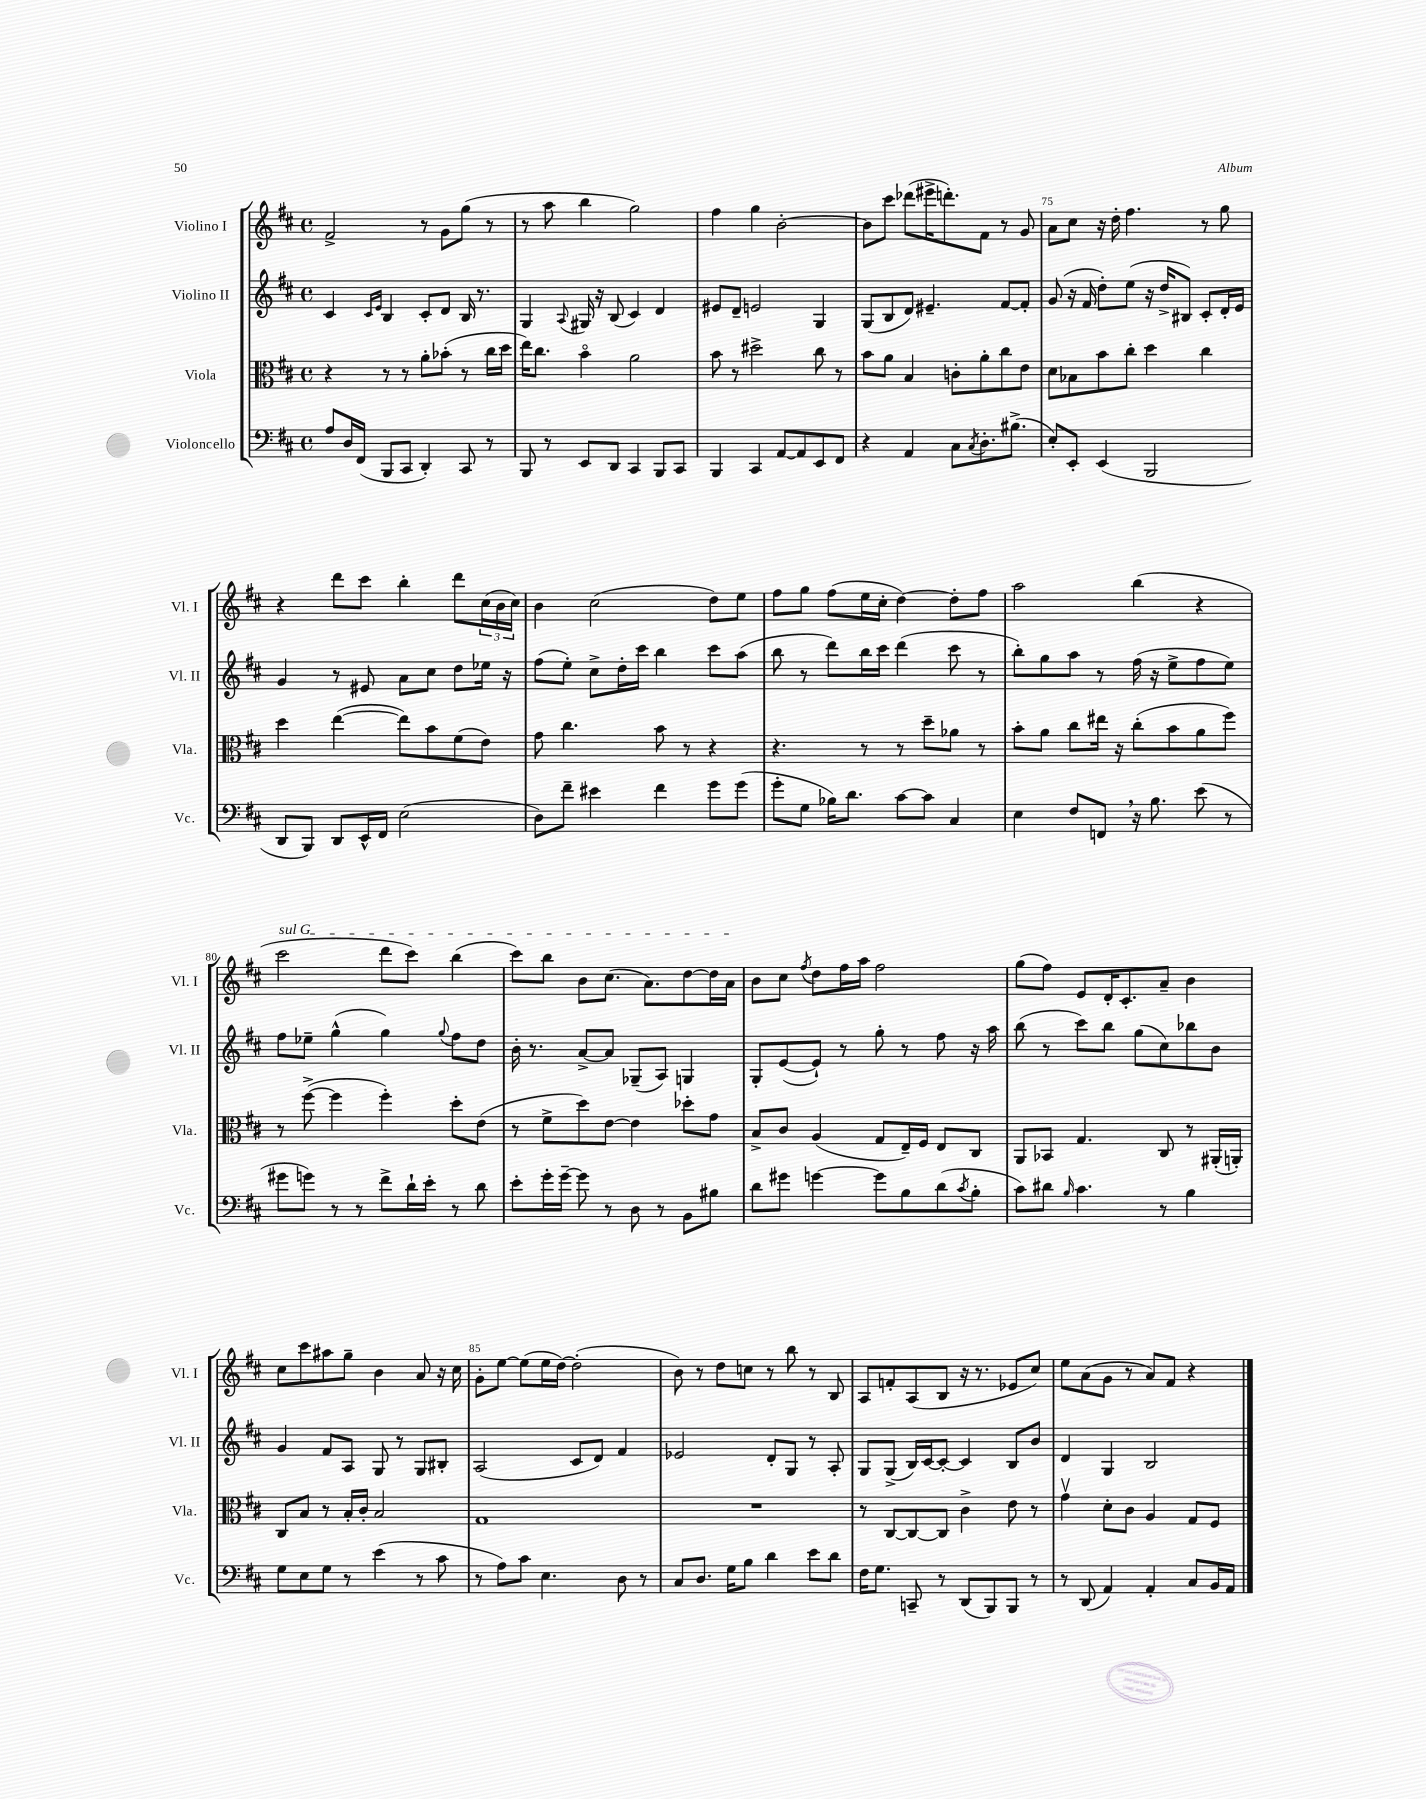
<<
\new StaffGroup <<
\new Staff = "s0" \with { instrumentName = "Violino I" shortInstrumentName = "Vl. I" } {
    \clef treble \key d \major \defaultTimeSignature \time 4/4
    fis'2-> r8 g'8 g''8( r8 |
    r8 a''8 b''4 g''2) |
    fis''4 g''4 b'2~-. |
    b'8 cis'''8 des'''8( eis'''16-> d'''8.-.) fis'8 r8 g'8 |
    a'8 cis''8 r16 d''16-. fis''4. r8 g''8 |
    r4 d'''8 cis'''8 b''4-. d'''8 \tuplet 3/2 { cis''16( b'16 cis''16) } |
    b'4 cis''2( d''8) e''8 |
    fis''8 g''8 fis''8( e''16 cis''16-. d''4~) d''8-. fis''8 |
    a''2 b''4( r4 |
    \once \override TextSpanner.bound-details.left.text = \markup { \italic "sul G" } cis'''2\startTextSpan d'''8 cis'''8) b''4( |
    cis'''8) b''8 b'8 cis''8.( a'8.) d''8~ d''16 a'16\stopTextSpan |
    b'8 cis''8 \acciaccatura { fis''8 } d''8 fis''16 a''16 fis''2 |
    g''8( fis''8) e'8 d'16-. cis'8.-. a'8-- b'4 |
    cis''8 cis'''8 ais''8 g''8-- b'4 a'8 r16 cis''16 |
    g'8-. e''8~ e''8( e''16 d''16~) d''2-.( |
    b'8) r8 d''8 c''8 r8 b''8 r8 b8 |
    a8 f'8-. a8( b8 r16 r8. ees'8 cis''8) |
    e''8 a'8( g'8 r8 a'8) fis'8 r4 \bar "|." |
}
\new Staff = "s1" \with { instrumentName = "Violino II" shortInstrumentName = "Vl. II" } {
    \clef treble \key d \major \defaultTimeSignature \time 4/4
    cis'4 \grace { cis'16 e'16 } b4 cis'8-. d'8 b16 r8. |
    g4 \appoggiatura { a8 } gis16 r16 b8( cis'4) d'4 |
    eis'8 d'8-- e'2 g4 |
    g8( b8 d'8) eis'4.-- fis'8~ fis'8-. |
    g'8( r16 fis'16 d''8-.) e''8( r16 d''16-> bis8) cis'8-. d'16-. e'16 |
    g'4 r8 eis'8 a'8 cis''8 d''8 ees''16 r16 |
    fis''8( e''8-.) cis''8-> d''16-. cis'''16 b''4 cis'''8 a''8( |
    b''8 r8 d'''8) b''16 cis'''16 d'''4( cis'''8 r8 |
    b''8-.) g''8 a''8 r8 fis''16( r16 e''8-> fis''8 e''8) |
    fis''8 ees''8-- g''4-^( g''4) \appoggiatura { g''8 } fis''8 d''8 |
    b'16-. r8. a'8~-> a'8 ges8--( a8) g4 |
    g8-. e'8~( e'8-!) r8 g''8-. r8 fis''8 r16 a''16 |
    b''8( r8 cis'''8) b''8 g''8( cis''8) bes''8 b'8 |
    g'4 fis'8 a8 g8 r8 g8 bis8-. |
    a2( cis'8 d'8) fis'4 |
    ees'2 d'8-. g8 r8 a8-. |
    g8 g8->( b16) cis'16~ cis'8~-. cis'4 b8 b'8 |
    d'4 g4 b2 \bar "|." |
}
\new Staff = "s2" \with { instrumentName = "Viola" shortInstrumentName = "Vla." } {
    \clef alto \key d \major \defaultTimeSignature \time 4/4
    r4 r8 r8 a'8-. bes'8-.( r8 cis''16 d''16 |
    e''16) cis''8. b'4\flageolet a'2 |
    b'8 r8 dis''2-> cis''8 r8 |
    b'8 a'8 b4 c'8-. a'8-. cis''8 e'8 |
    d'8 bes8 b'8 cis''8-. d''4 cis''4 |
    d''4 e''4~( e''8) b'8 fis'8( e'8) |
    g'8 cis''4. b'8 r8 r4 |
    r4. r8 r8 d''8-- aes'8 r8 |
    b'8-. a'8 cis''8 eis''16 r16 cis''8-.( b'8 a'8 fis''8) |
    r8 fis''8~->( fis''4 fis''4-.) d''8-. e'8( |
    r8 fis'8-> d''8) e'8~ e'4 des''8-. g'8 |
    b8-> cis'8 a4( g8 e16--) fis16 e8 cis8 |
    a,8 bes,8 g4. cis8 r8 ais,16-.( a,16-.) |
    cis8 b8 r8 b16-. cis'16-. b2 |
    g1 |
    R1 |
    r8 cis8~ cis8~ cis8 cis'4-> e'8 r8 |
    g'4\upbow d'8-. cis'8 a4 g8 fis8 \bar "|." |
}
\new Staff = "s3" \with { instrumentName = "Violoncello" shortInstrumentName = "Vc." } {
    \clef bass \key d \major \defaultTimeSignature \time 4/4
    a8 d16 fis,16( b,,8 cis,8 d,4-.) cis,8 r8 |
    b,,8 r8 e,8 d,8 cis,4 b,,8 cis,8 |
    b,,4 cis,4 a,8~ a,8 e,8 fis,8 |
    r4 a,4 cis8 \acciaccatura { cis8 } d8.-. bis8.->( |
    e8-.) e,8-. e,4( b,,2 |
    d,8 b,,8) d,8 e,16-^ fis,16 e2( |
    d8) fis'8-- eis'4 fis'4 g'8 g'8( |
    g'8-. g8 bes16) d'8. cis'8~ cis'8 cis4 |
    e4 fis8 f,8 \breathe r16 b8. e'8( r8 |
    gis'8 g'8) r8 r8 fis'8-> d'16-! e'16-. r8 d'8 |
    e'8-. g'16-. g'16~-- g'8 r8 d8 r8 b,8 bis8 |
    d'8 gis'8 g'4~ g'8 b8 d'8( \acciaccatura { cis'8 } b8-. |
    cis'8) dis'8 \grace { b16 } cis'4. r8 b4 |
    g8 e8 g8 r8 e'4( r8 cis'8 |
    r8 a8) cis'8 e4. d8 r8 |
    cis8 d8. g16 b8 d'4 e'8 d'8 |
    fis16 g8. c,8-- r8 d,8( b,,8) b,,8 r8 |
    r8 d,8( a,4) a,4-. cis8 b,16 a,16 \bar "|." |
}
>>
>>
\layout { \context { \Score currentBarNumber = #71 \override BarNumber.break-visibility = ##(#f #t #t) barNumberVisibility = #(every-nth-bar-number-visible 5) } }
